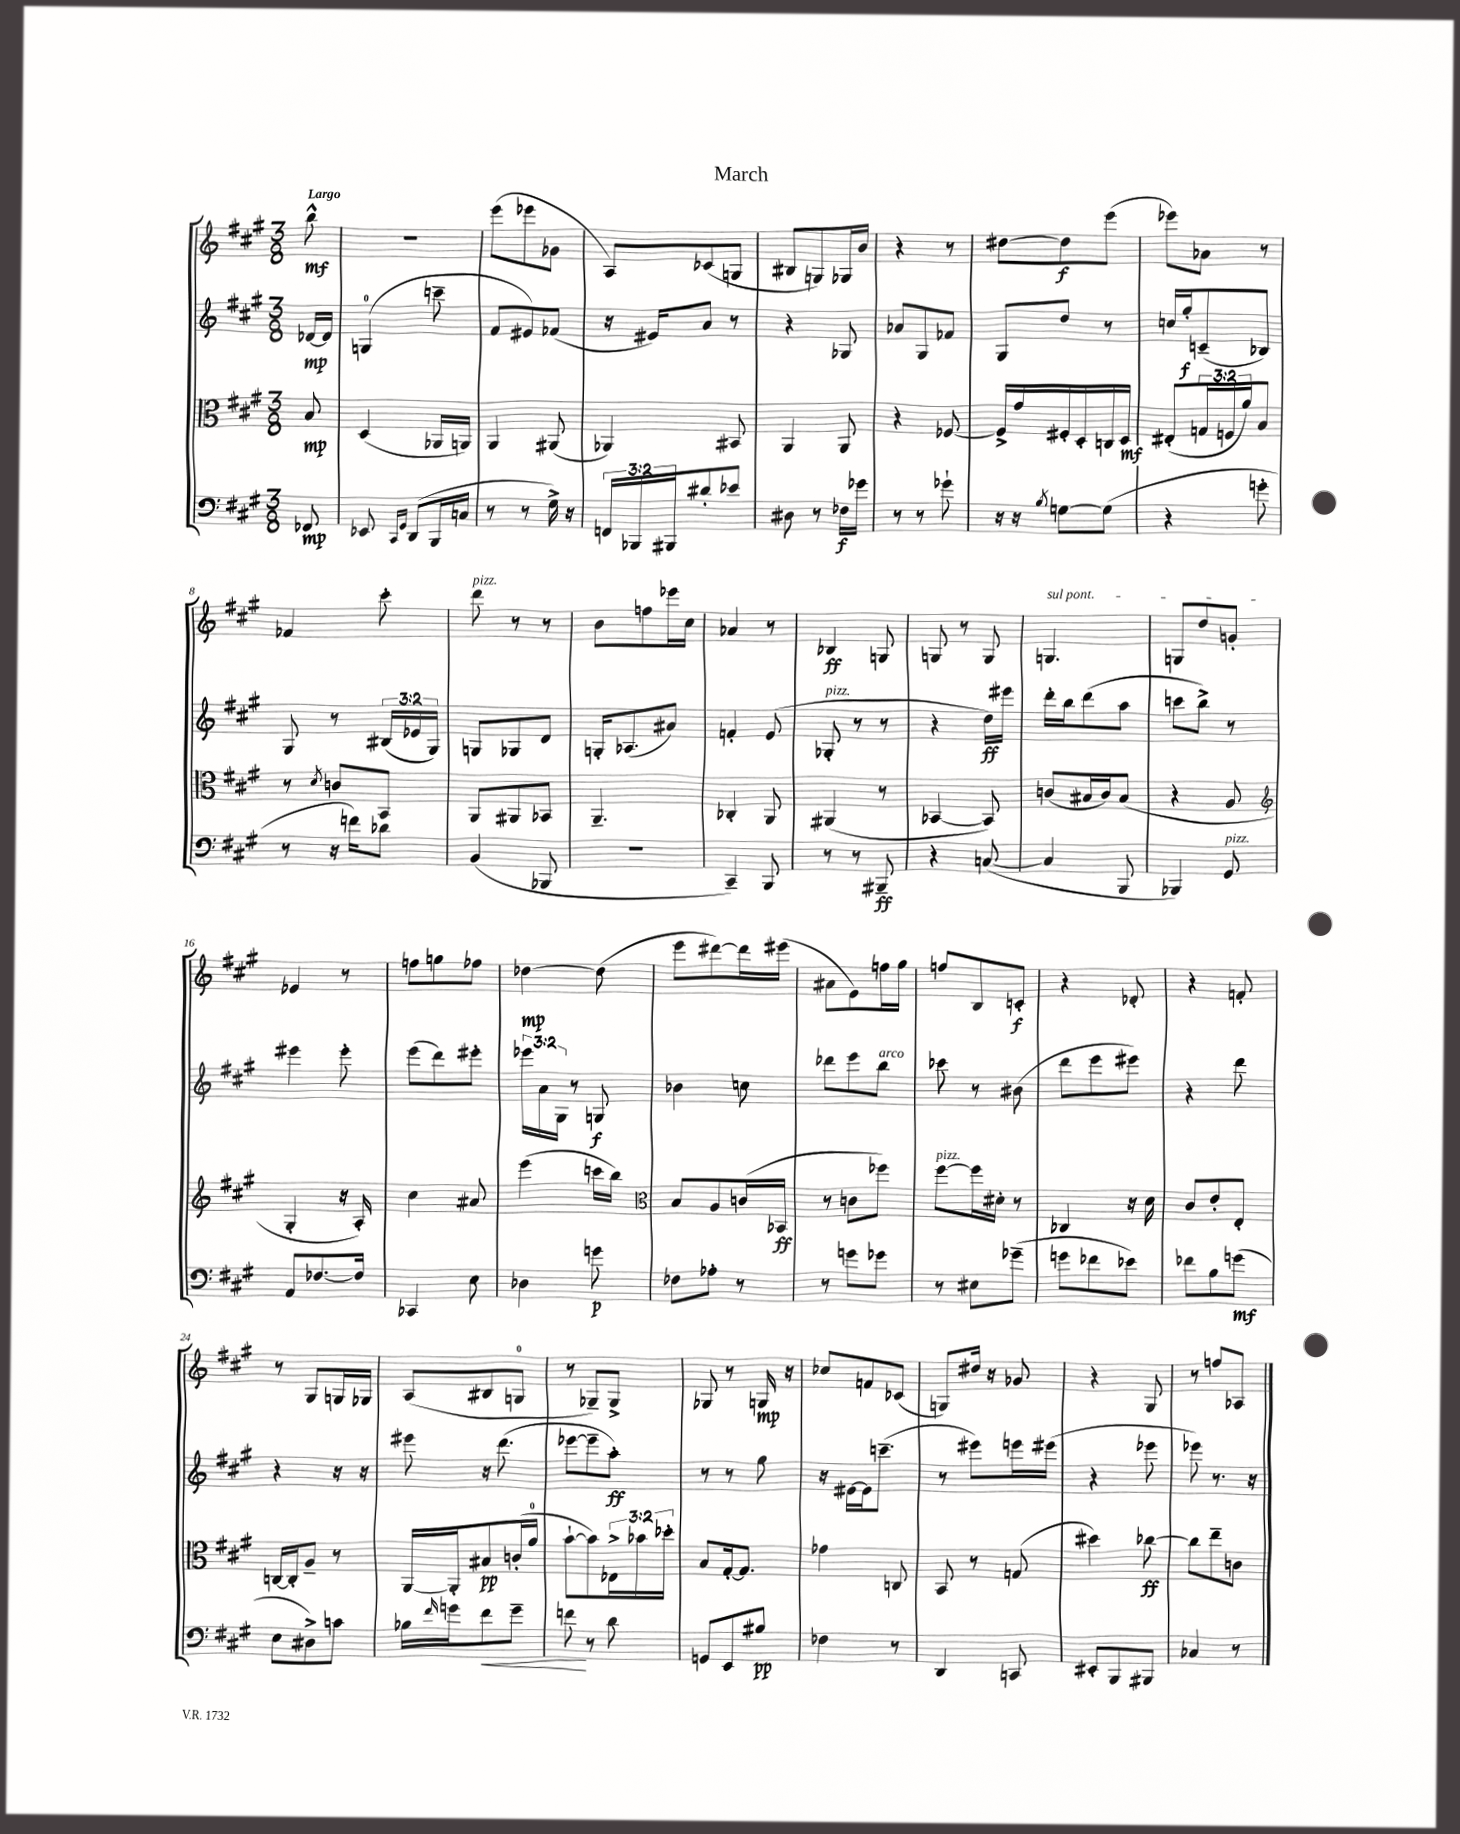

**kern	**kern	**kern	**kern
*staff4	*staff3	*staff2	*staff1
*clefF4	*clefC3	*clefG2	*clefG2
*k[f#c#g#]	*k[f#c#g#]	*k[f#c#g#]	*k[f#c#g#]
*M3/8	*M3/8	*M3/8	*M3/8
8FF-	8B	[16d-	8bb^^
.	.	16d-]	.
=	=	=	=
8EE-	(4D	(4G	4.r
16qqCC#	.	.	.
16qqGG#	.	.	.
(8DD	.	.	.
16BBB	16AA-	8ccc~	.
16C	16AA)	.	.
=	=	=	=
8r	4AA	8f#	(8eee
8r	.	8e#)	8eee-
16G#^)	(8AA#	(8f-	8g-
16r	.	.	.
=	=	=	=
24FF	4AA-)	16r	8A)
24BBB-	.	.	.
.	.	16e#)	.
24BBB#	.	.	.
8d#'	.	8a	(8c-
8e-	8BB#	8r	8G
=	=	=	=
8D#	4AA	4r	8B#
8r	.	.	8G)
16F-	8AA	8G-	16G-
16g-	.	.	16b
=	=	=	=
8r	4r	8a-	4r
8r	.	8G#	.
8g-`	[8F-	8f-	8r
=	=	=	=
16r	16F-^]	8G#	[8dd#
16r	16g#	.	.
8qB	.	.	.
[8G	16F#'	8dd	8dd#]
.	16D'	.	.
(8G]	16C	8r	(8eee
.	16D	.	.
=	=	=	=
4r	(8E#'	16cc	8eee-)
.	.	16gg#'	.
.	24G	(8c~	8a-
.	24F	.	.
.	24a)	.	.
8g'	8B	8B-)	8r
=	=	=	=
8r	8r	8G#	4f-
.	8qd	.	.
16r	8c	8r	.
16f)	.	.	.
8d-	8BB	(24B#	8ccc#'
.	.	24e-	.
.	.	24G#)	.
=	=	=	=
(4BB	8AA	8G	8ddd
.	8AA#	8G-	8r
8BBB-	8BB-	8d	8r
=	=	=	=
4.r	4.AA~	16G'	8b
.	.	(8.A-	.
.	.	.	8ff
.	.	8a#)	16eee-
.	.	.	16cc#
=	=	=	=
4CC#~)	4C-'	4f'	4a-
8BBB	8AA	(8e	8r
=	=	=	=
8r	(4AA#	8G-'	4B-
8r	.	8r	.
8BBB#~	8r	8r	8G
=	=	=	=
4r	[4BB-	4r	8G
.	.	.	8r
([8C	8BB-])	16dd)	8G
.	.	16eee#	.
=	=	=	=
4C]	(8c	16ddd'	4.G
.	.	16bb	.
.	16B#	(8ddd	.
.	16c)	.	.
8BBB	(8B#	8aa	.
=	=	=	=
4BBB-)	4r	8ccc	8G
.	.	8bb^)	8dd
8GG#	8A	8r	8g'
=	=	=	=
*	*clefG2	*	*
8AA	4G#'	4eee#	4e-
[8.F-	.	.	.
.	16r	8eee#'	8r
16F-]	16A')	.	.
=	=	=	=
4CC-	4cc#	(8eee	8ff
.	.	8ddd)	8gg
8E	8a#	8eee#'	8ff-
=	=	=	=
4D-	(4eee	24eee-	[4dd-
.	.	24a	.
.	.	24G#	.
.	.	8r	.
8g	16ccc	8G	(8dd-]
.	16bb)	.	.
=	=	=	=
*	*clefC3	*	*
8F-	8B	4b-	8eee
8A-'	8A	.	[8ddd#)
8r	(16c	8cc	16ddd#]
.	16BB-	.	(16eee#
=	=	=	=
8r	8r	8ddd-	8a#
8g	8c	8eee	8e)
8g-	8ff-)	8bb	16ff
.	.	.	16gg#
=	=	=	=
8r	[8ff#	8ccc-	8ff
8E#	16ff#]	8r	8B
.	16d#'	.	.
(8g-~	8r	(8b#	8c'
=	=	=	=
8g	4C-	8ddd	4r
8f-	.	8eee	.
8e-)	16r	8eee#)	8d-'
.	16d	.	.
=	=	=	=
8f-	8c#	4r	4r
8B	8e'	.	.
(8g	8E'	8ddd	8f'
=	=	=	=
8E	[16C	4r	8r
.	16C']	.	.
8D#^)	8A~	.	8G#
8c	8r	16r	16G
.	.	16r	16G-
=	=	=	=
16B-	[16AA	8eee#	(8A
16qqf#	.	.	.
16g	16AA']	.	.
8f#	8B#	16r	8B#
.	.	(8.ddd	.
8g~	(16c'	.	8G
.	16a	.	.
=	=	=	=
8f	[8b`	[8eee-	8r
8r	8b])	8eee-~]	8G-~)
8d	24E-^	8aa')	8G-^
.	24b-	.	.
.	24dd-'	.	.
=	=	=	=
8GG	8B	8r	8G-
8EE	[16G#'	8r	8r
.	8.G#]	.	.
8B#	.	8gg#	16G
.	.	.	16r
=	=	=	=
4F-	4g-	16r	8cc-
.	.	[16e#	.
.	.	16e#]	8f
.	.	(8.ccc~	.
8r	8C	.	(8c-
=	=	=	=
4DD	8BB	8r	8G)
.	8r	8eee#)	16dd#
.	.	.	16r
8CC	(8G	16eee	8g-
.	.	(16eee#	.
=	=	=	=
8EE#'	4dd#)	4r	4r
8BBB	.	.	.
8BBB#	[8cc-	8eee-	8G#
=	=	=	=
4C-	8cc-]	8eee-)	8r
.	8ee~	8.r	8ff
8r	8c	.	8A-
.	.	16r	.
==	==	==	==
*-	*-	*-	*-
